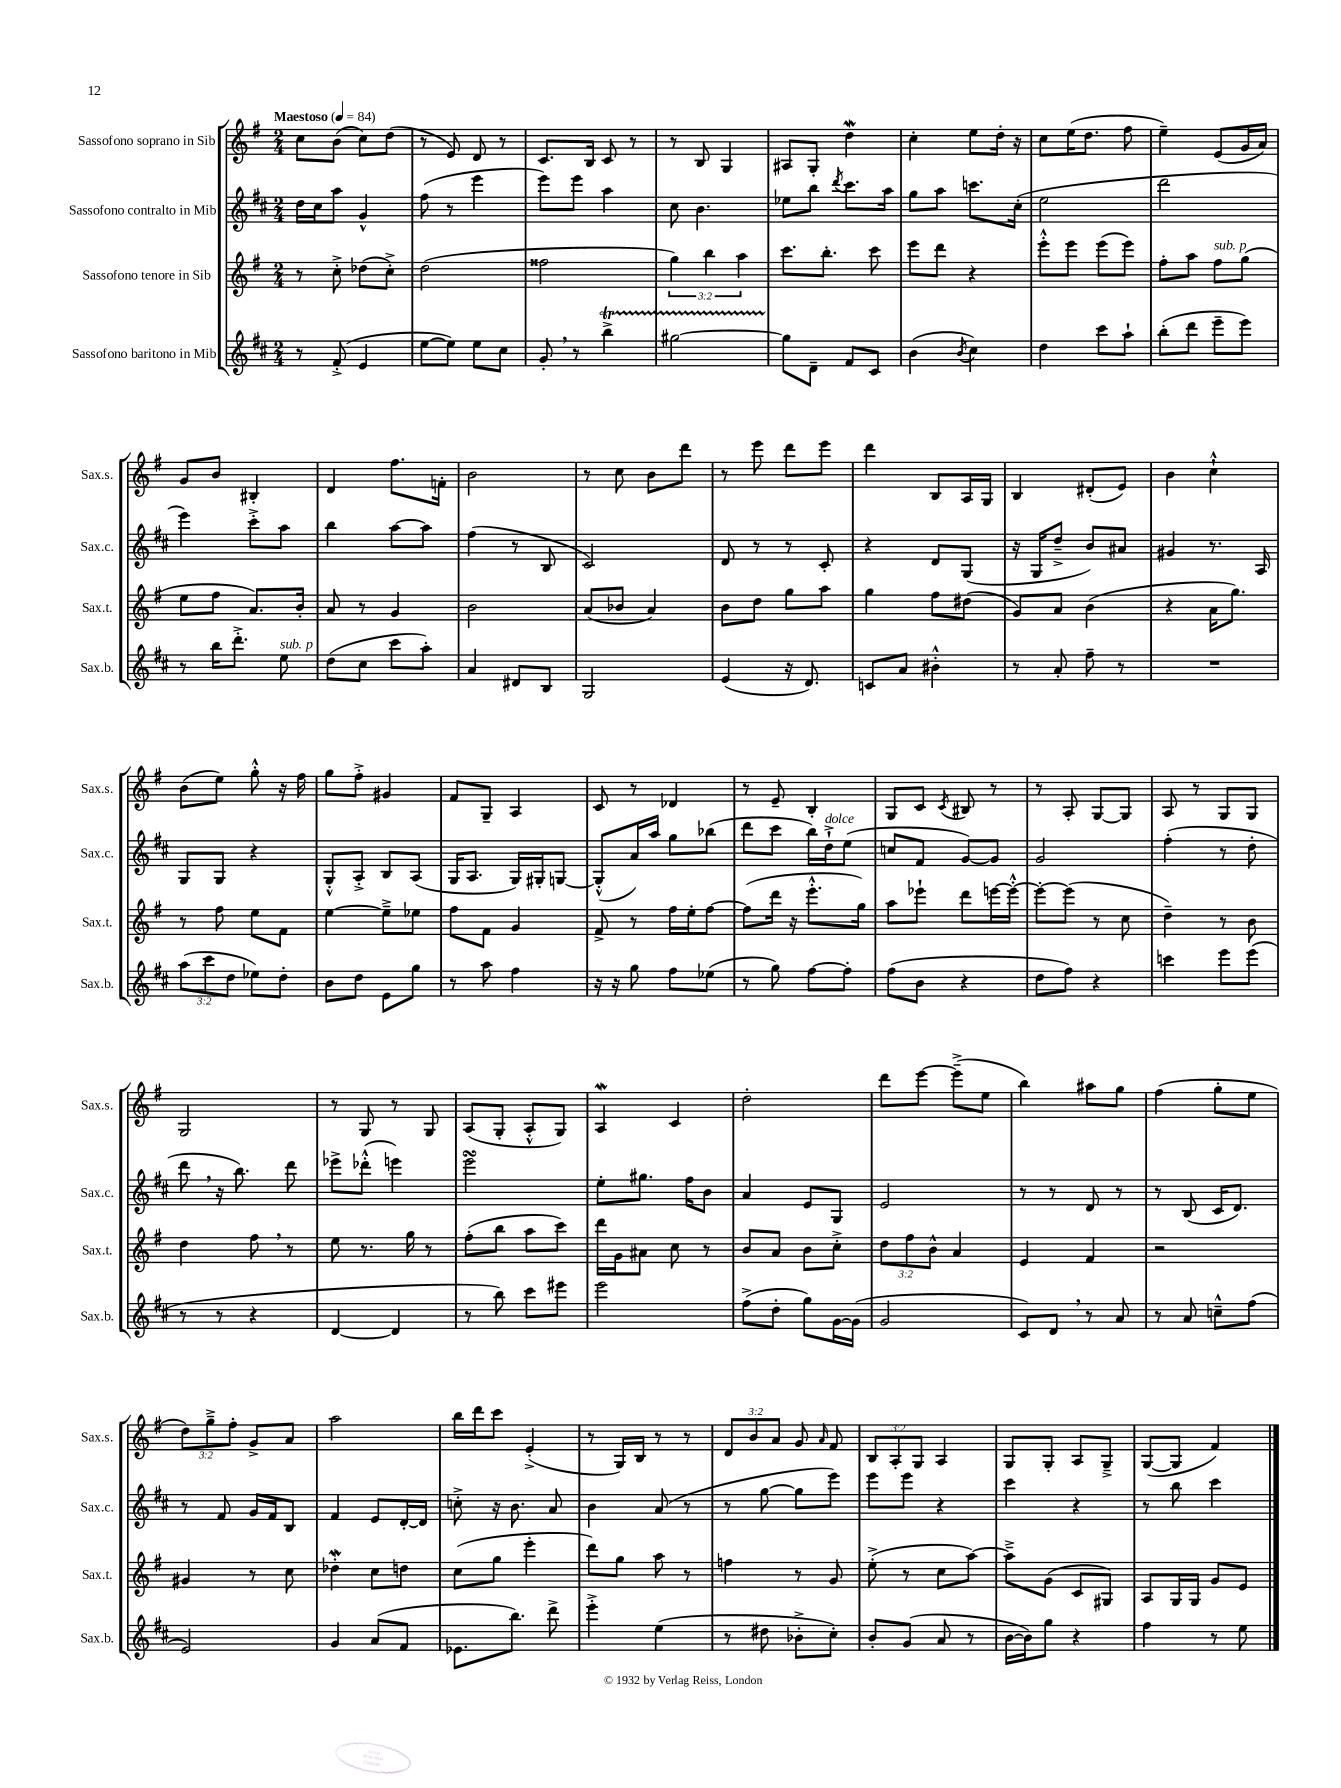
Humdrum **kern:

**kern	**kern	**kern	**kern
*staff4	*staff3	*staff2	*staff1
*clefG2	*clefG2	*clefG2	*clefG2
*k[f#c#]	*k[f#]	*k[f#c#]	*k[f#]
*M2/4	*M2/4	*M2/4	*M2/4
*MM84	*MM84	*MM84	*MM84
8r	8r	16dd	8cc
.	.	16cc#	.
(8f#'^	8cc'^	8aa	(8b
4e	(8dd-	4g^^	8cc)
.	8cc'^)	.	(8dd
=	=	=	=
[8ee	(2dd	(8ff#	8r
8ee])	.	8r	8e)
8ee	.	4eee	8d
8cc#	.	.	8r
=	=	=	=
8g'	2ff##	8eee)	8.c
8r	.	8eee	.
.	.	.	16B
4bb^	.	4aa	8c
.	.	.	8r
=	=	=	=
[2gg#	6gg)	8cc#	8r
.	.	4.b	8B
.	6bb	.	.
.	.	.	4G
.	6aa	.	.
=	=	=	=
8gg#]	8.ccc	8ee-	8A#
8d~	.	8bb	8G'
.	8.bb'	.	.
.	.	8qddd	.
8f#	.	8.ccc#	4dd
8c#	8ccc	.	.
.	.	16aa	.
=	=	=	=
(4b	8eee	8gg	4cc'
.	8ddd	8aa	.
8qb	.	.	.
4cc#)	4r	8.ccc	8ee
.	.	.	16dd'
.	.	(16cc#'	16r
=	=	=	=
4dd	8eee'^^	2ee	8cc
.	8eee	.	(16ee
.	.	.	8.dd
8ccc#	(8eee	.	.
8aa`	8eee)	.	8ff#
=	=	=	=
(8bb'	8ff#'	2ddd	4ee~)
8ddd	8aa	.	.
8eee~	8ff#	.	(8e
8eee)	(8gg	.	16g
.	.	.	16a)
=	=	=	=
8r	8ee	4eee)	8g
16bb	8ff#	.	8b
8.ddd'^	.	.	.
.	8.a)	8ccc#'^	4B#'
8ee	.	8aa	.
.	16b'	.	.
=	=	=	=
(8dd	8a	4bb	4d
8cc#	8r	.	.
8ccc#	4g	[8aa	8.ff#
8aa')	.	8aa]	.
.	.	.	16f'
=	=	=	=
4a	2b	(4ff#	2b
8d#	.	8r	.
8B	.	8B	.
=	=	=	=
2G	(8a	2c#)	8r
.	8b-	.	8cc
.	4a)	.	8b
.	.	.	8ddd
=	=	=	=
(4e	8b	8d	8r
.	8dd	8r	8eee
16r	8gg	8r	8ddd
8.d)	.	.	.
.	8aa	8c#'	8eee
=	=	=	=
8c	4gg	4r	4ddd
8a	.	.	.
4b#'^^	8ff#	8d	8B
.	(8dd#	(8G	16A
.	.	.	16G
=	=	=	=
8r	8g)	16r	4B
.	.	16G	.
8a'	8a	8dd~^	.
8ff#~	(4b	8b)	(8d#'
8r	.	8a#	8e)
=	=	=	=
2r	4r	4g#	4b
.	16a	8.r	4cc`^^
.	8.gg)	.	.
.	.	16A	.
=	=	=	=
(12aa	8r	8G	(8b
12ccc#	.	.	.
.	8ff#	8G	8ee)
12dd	.	.	.
8ee-)	8ee	4r	8gg'^^
8dd'	8f#	.	16r
.	.	.	16ff#
=	=	=	=
8b	[4ee	8G'^^	8gg
8dd	.	8A'^	8ff#'^
8e	8ee~^]	8B	4g#
8gg	8ee-	(8A	.
=	=	=	=
8r	8ff#	16G	8f#
.	.	8.A	.
8aa	8f#	.	8G~
4ff#	4g	16G)	4A
.	.	16G#'	.
.	.	[8G	.
=	=	=	=
16r	8f#^	(8G'^^]	8c
16r	.	.	.
8gg	8r	16a)	8r
.	.	16aa	.
8ff#	16ff#	8gg	4d-
.	16ee'	.	.
(8ee-	[8ff#	(8bb-	.
=	=	=	=
8r	(8ff#]	8ddd	8r
8gg)	16ddd	8ccc#	8e~
.	16r	.	.
[8ff#	8.eee'^^	16bb)	4B'
.	.	16dd`^	.
8ff#']	.	(8ee	.
.	16gg)	.	.
=	=	=	=
(8ff#	8aa	8cc	8G
8b	8eee-`	8f#	8c
.	.	.	8qc
4r	8ddd	[8g)	8B#
.	[16eee	8g]	8r
.	16eee'^^_	.	.
=	=	=	=
8dd	8eee'_	2g	8r
8ff#)	(8eee]	.	8A'
4r	8r	.	[8G
.	8cc	.	8G]
=	=	=	=
4ccc	4dd~)	(4ff#'	8A
.	.	.	8r
8eee	8r	8r	8G
(8eee	8b	8dd'	8G
=	=	=	=
8r	4dd	8ddd	2G
8r	.	16r	.
.	.	8.bb)	.
4r	8ff#	.	.
.	8r	8ddd	.
=	=	=	=
[4d	8ee	8eee-^	8r
.	8.r	(8ddd-'^^	8G
4d]	.	4eee)	8r
.	16gg	.	.
.	8r	.	8G
=	=	=	=
8r	(8ff#'	2eee	(8A
8bb)	8bb	.	8G'
8ccc#	8aa	.	8A'^^
8eee#	8ccc)	.	8G)
=	=	=	=
2eee	16ddd	8ee'	4A
.	16g	.	.
.	8a#	8.gg#	.
.	8cc	.	4c
.	.	16ff#	.
.	8r	8b	.
=	=	=	=
(8ff#^	8b	4a	2dd'
8dd'	8a	.	.
8gg)	8b	8e	.
[16g	8cc'^	8G	.
(16g]	.	.	.
=	=	=	=
2g	12dd	2e	8ddd
.	12ff#	.	.
.	.	.	[8eee
.	12b^^	.	.
.	4a	.	(8eee~^]
.	.	.	8ee
=	=	=	=
8c#)	4e	8r	4bb)
8d	.	8r	.
8r	4f#	8d	8aa#
8a	.	8r	8gg
=	=	=	=
8r	2r	8r	(4ff#
8a	.	(8B	.
8cc~^^	.	16c#	8gg'
.	.	8.d)	.
(8ff#	.	.	8ee
=	=	=	=
2e)	4g#	8r	12dd)
.	.	.	12gg~^
.	.	8f#	.
.	.	.	12ff#'
.	8r	16g	8g^
.	.	16f#	.
.	8cc	8B	8a
=	=	=	=
4g	4dd-'	4f#	2aa
(8a	8cc	8e	.
8f#	8dd	[16d'	.
.	.	16d]	.
=	=	=	=
8.e-	(8cc	8cc'^	16bb
.	.	.	16ddd
.	8gg	16r	8ccc
8.bb)	.	8.b	.
.	4eee'	.	(4e'^
8ddd^	.	8a	.
=	=	=	=
4eee'^	8ddd)	4b	8r
.	8gg	.	16G)
.	.	.	16B
(4ee	8aa	(8a	8r
.	8r	8r	8r
=	=	=	=
8r	4ff	8r	12d
.	.	.	12b
8dd#	.	[8gg	.
.	.	.	12a
8b-'^	8r	8gg]	8g
.	.	.	16qqa
8cc#')	8g	8eee)	8f#
=	=	=	=
8b'	(8ee'^	8eee	12B
.	.	.	12A'
(8g	8r	8eee	.
.	.	.	12G
8a	8cc	4r	4A
8r	[8aa)	.	.
=	=	=	=
[16b	8aa~^]	4ccc#	8G
16b])	.	.	.
8gg	(8g	.	8G'
4r	8c	4r	8A
.	8G#)	.	8G~^
=	=	=	=
4ff#	8A	8r	([8G
.	16G	8bb	8G]
.	16G	.	.
8r	8g	4ccc#	4f#)
8ee	8e	.	.
==	==	==	==
*-	*-	*-	*-
